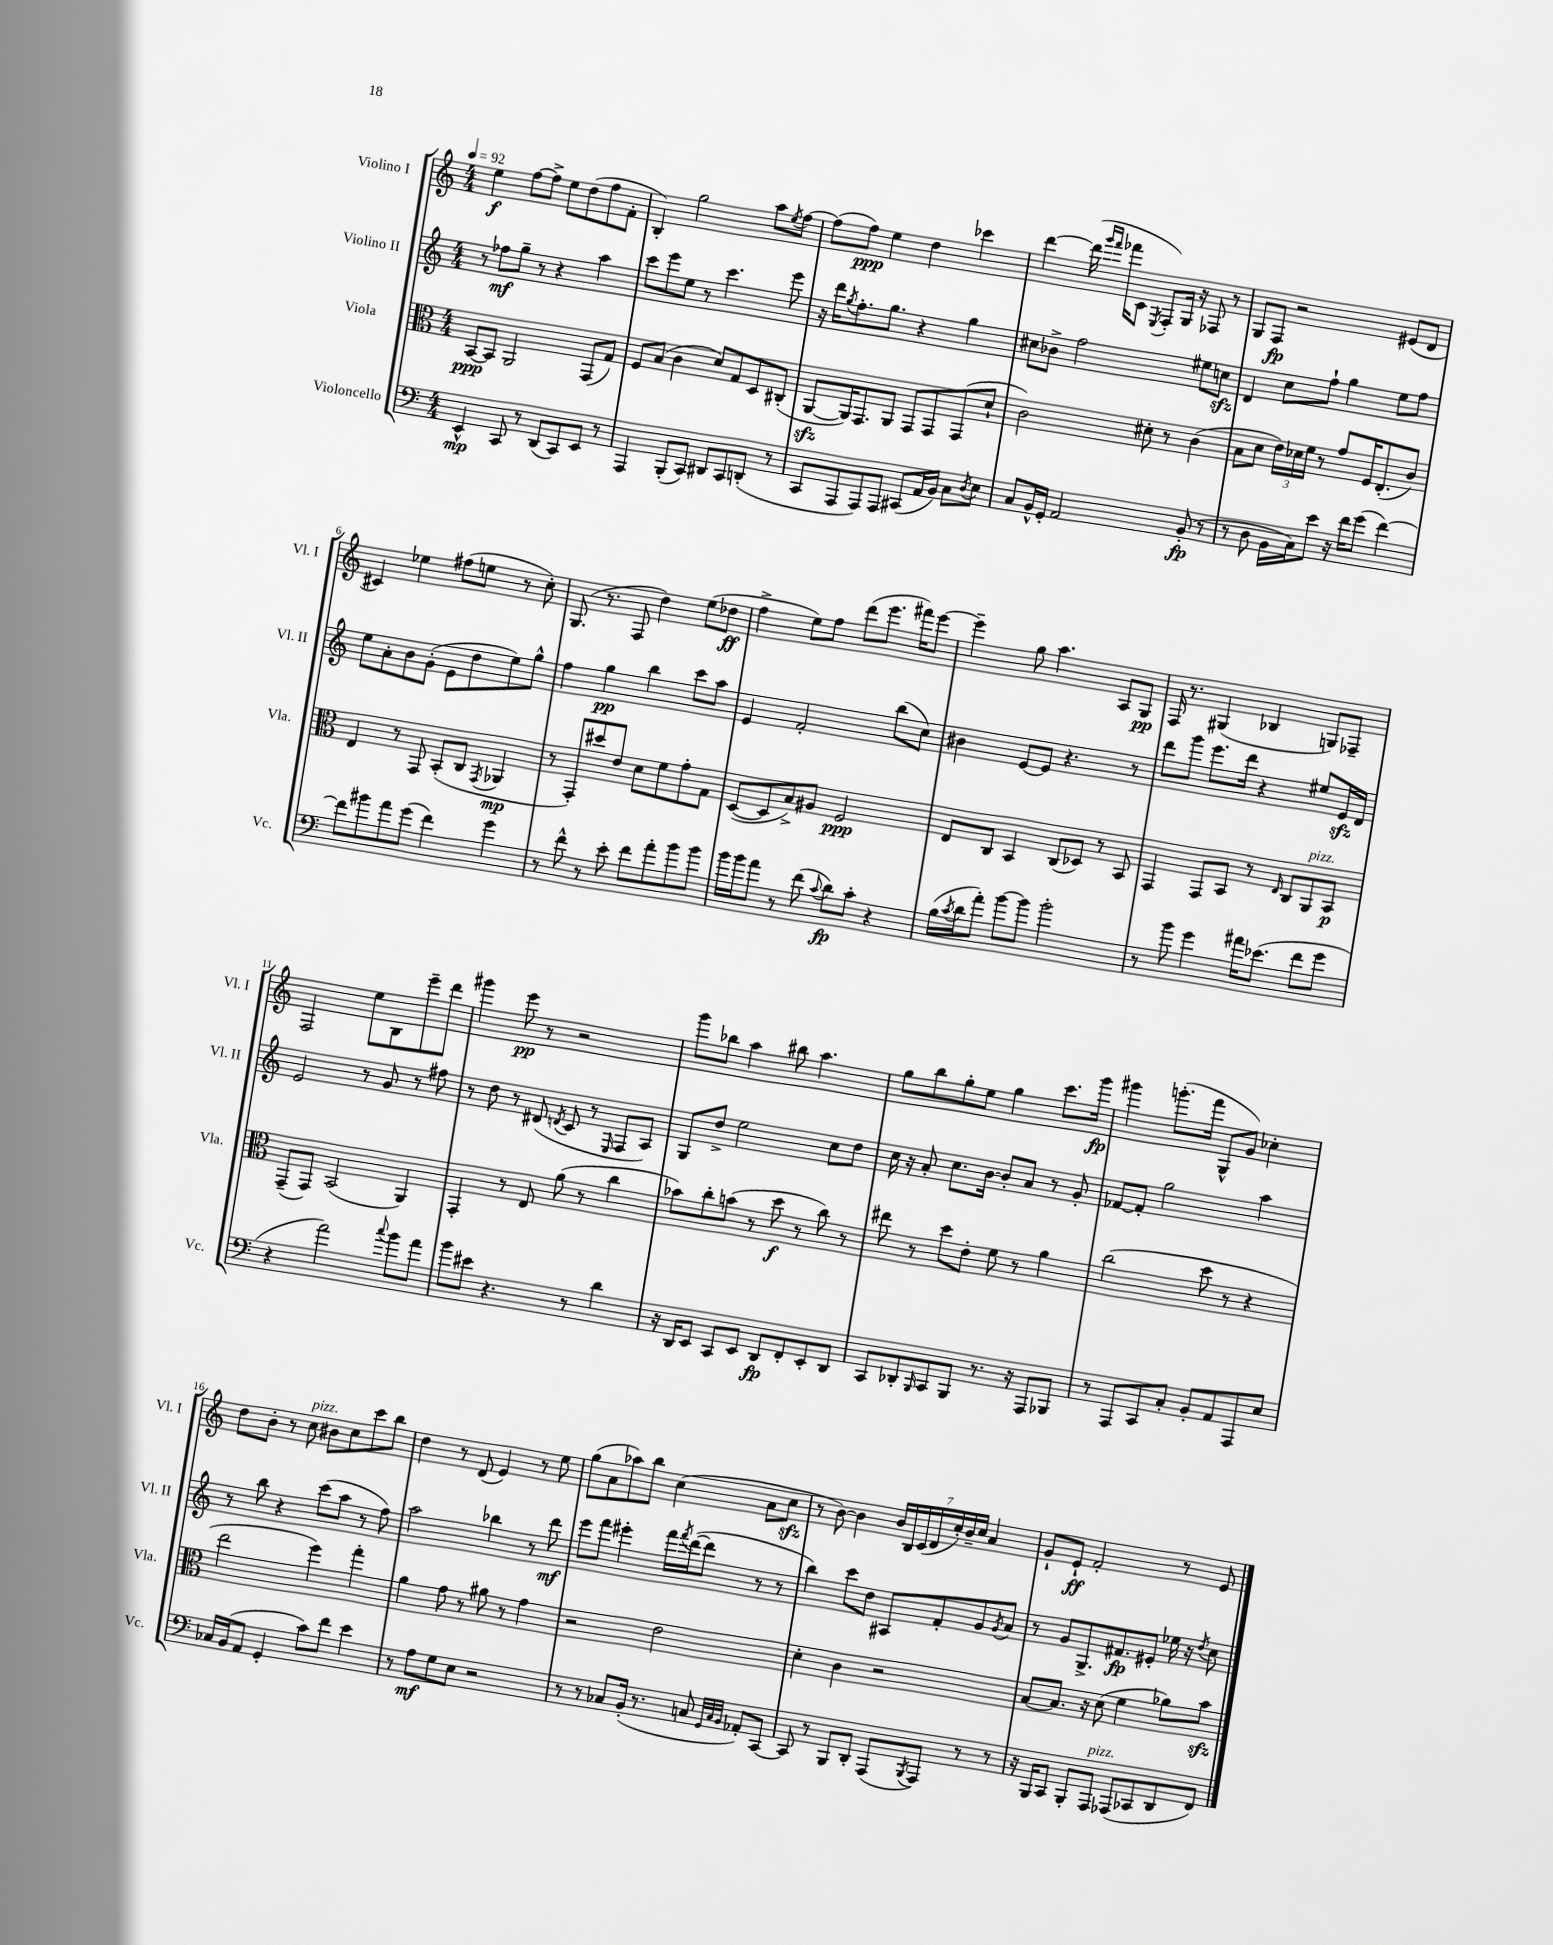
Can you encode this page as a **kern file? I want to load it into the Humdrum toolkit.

**kern	**dynam	**kern	**dynam	**kern	**dynam	**kern	**dynam
*part4	*part4	*part3	*part3	*part2	*part2	*part1	*part1
*staff4	*staff4	*staff3	*staff3	*staff2	*staff2	*staff1	*staff1
*I"Violoncello	*	*I"Viola	*	*I"Violino II	*	*I"Violino I	*
*I'Vc.	*	*I'Vla.	*	*I'Vl. II	*	*I'Vl. I	*
*clefF4	*	*clefC3	*	*clefG2	*	*clefG2	*
*k[]	*	*k[]	*	*k[]	*	*k[]	*
*M4/4	*	*M4/4	*	*M4/4	*	*M4/4	*
*MM92	*	*MM92	*	*MM92	*	*MM92	*
=1	=1	=1	=1	=1	=1	=1	=1
4EE^^/	mp	[8BB/L	ppp	8r	.	4ee\	f
.	.	8BB/J]	.	8ff-X\L	mf	.	.
8CC/	.	2AA/	.	8gg~\J	.	[8ff\L	.
8r	.	.	.	8r	.	8ff^\J]	.
(8DD/L	.	.	.	4r	.	8ee\L	.
8CC/)	.	.	.	.	.	(8dd\	.
8EE/J	.	(8GG/L	.	4aa\	.	8ff\	.
8r	.	8G/J)	.	.	.	8f'\J	.
=2	=2	=2	=2	=2	=2	=2	=2
4AAA/	.	8F/L	.	8ccc\L	.	4B'/)	.
.	.	(8B/J	.	8eee\	.	.	.
(8BBB'/L	.	4c\	.	8ee\J	.	2gg\	.
8CC/J)	.	.	.	8r	.	.	.
8DD#X/L	.	8d/L)	.	4.ccc\	.	.	.
8CC/	.	8G/	.	.	.	.	.
(8DDn'/J	.	8D/	.	.	.	8aa\L	.
.	.	.	.	.	.	8qee/	.
8r	.	(8C#X'/J	.	8eee\	.	[8ff\J	.
=3	=3	=3	=3	=3	=3	=3	=3
8CC/L	.	[8AAzz/L	.	16r	.	(8ff\L]	.
.	.	.	.	16ddd\KL	.	.	.
.	.	.	.	8qgg/	.	.	.
8AAA/	.	16AA/K])	.	8.ff'\	.	8ff\J)	ppp
.	.	8.GG/	.	.	.	.	.
8AAA/)	.	.	.	.	.	4ee\	.
.	.	.	.	8.gg\J	.	.	.
8AAA/J	.	8AA/J	.	.	.	.	.
(8CC#X/L	.	8GG/L	.	4r	.	4dd\	.
16AA/L	.	8GG/	.	.	.	.	.
16BB/JJ)	.	.	.	.	.	.	.
8C\L	.	(8GG/	.	4gg\	.	4ccc-X\	.
8qD/	.	.	.	.	.	.	.
8E\J	.	8d`/J	.	.	.	.	.
=4	=4	=4	=4	=4	=4	=4	=4
8C/L	.	2c\)	.	8cc#X\L	.	[4ddd\	.
16BB^^/L	.	.	.	8b-X^\J	.	.	.
16GG'/JJ	.	.	.	.	.	.	.
2AA/	.	.	.	2ff\	.	(16ddd\]	.
.	.	.	.	.	.	16qqggg/LL	.
.	.	.	.	.	.	16qqfff/JJ	.
.	.	.	.	.	.	16fff-X\KL	.
.	.	.	.	.	.	8c\J	.
.	.	.	.	.	.	8qE/	.
.	.	8d#X'\	.	.	.	8F'/L)	.
.	.	8r	.	.	.	16G/Jk	.
.	.	.	.	.	.	16r	.
(8BB'/	fp	(4c\	.	8ee#X\L	.	8F-X/	.
8r	.	.	.	8ccnzz\J	.	8r	.
=5	=5	=5	=5	=5	=5	=5	=5
8r	.	8B\L	.	4d/	.	8G/L	.
8D\	.	8d\J	.	.	.	8F/J	fp
16BB\LL	.	24e\LL)	.	8cc\L	.	2r	.
.	.	24d-X\	.	.	.	.	.
16C\J)	.	.	.	.	.	.	.
.	.	24f\JJ	.	.	.	.	.
8e\J	.	8r	.	8ff`\J	.	.	.
16r	.	8g/L	.	4gg\	.	.	.
16f\KL	.	.	.	.	.	.	.
(8g\J	.	16F/K	.	.	.	.	.
.	.	(8.E'/	.	.	.	.	.
[4f\)	.	.	.	8ee\L	.	(8e#X/L	.
.	.	8c/J)	.	8ff\J	.	8d/J	.
!!LO:LB:g=z
=6	=6	=6	=6	=6	=6	=6	=6
8f\L]	.	4E/	.	8ee\L	.	4c#X/)	.
8b#X\	.	.	.	8a'\	.	.	.
8a\	.	8r	.	8b\	.	4ee-X\	.
(8g\J	.	8GG/	.	(8g'\J	.	.	.
4f\)	.	(8BB'/L	.	8e\L	.	(8ff#X\L	.
.	.	8C/J	.	8dd\	.	8een\J	.
.	.	8qGG/	.	.	.	.	.
4g\	.	4AA-X/	mp	8ee\)	.	8r	.
.	.	.	.	8gg^^\J	.	8cc'\)	.
=7	=7	=7	=7	=7	=7	=7	=7
8r	.	8r	.	4ff\	.	(8.G/	.
8f^^\	.	8GG'/L)	.	.	.	.	.
.	.	.	.	.	.	8.r	.
8r	.	8dd#X/	.	4gg\	pp	.	.
8e'\	.	8e/J	.	.	.	8F/	.
8f\L	.	8d\L	.	4bb\	.	4dd\)	.
8a'\	.	8f\	.	.	.	.	.
8b\	.	8g'\	.	8ccc\L	.	(8ee\L	.
8b\J	.	8G\J	.	8aa\J	.	8dd-X\J	ff
=8	=8	=8	=8	=8	=8	=8	=8
16b\LL	.	([8D/L	.	4e/	.	4ff^\	.
16b\J	.	.	.	.	.	.	.
8a\J	.	8D/]	.	.	.	.	.
8r	.	8B^/)	.	2f'/	.	8ee\L)	.
(8f\	.	8A#X/J	.	.	.	8ff\J	.
8qqc/	.	.	.	.	.	.	.
8d\L)	fp	2F/	ppp	.	.	(8ddd\L	.
8c'\J	.	.	.	.	.	8.eee\J	.
4r	.	.	.	(8bb\L	.	.	.
.	.	.	.	.	.	16fff#X\KL)	.
.	.	.	.	8cc\J)	.	[8eee\J	.
=9	=9	=9	=9	=9	=9	=9	=9
(16B\LL	.	8E/L	.	4b#X\	.	4eee~\]	.
8qc/	.	.	.	.	.	.	.
16d\J	.	.	.	.	.	.	.
8a'\J)	.	8C/J	.	.	.	.	.
[8b\L	.	4BB/	.	[8e/L	.	8gg\	.
8b\J]	.	.	.	8e/J]	.	4.aa\	.
2b'\	.	(8C/L	.	4.r	.	.	.
.	.	8D-X/J)	.	.	.	.	.
.	.	8r	.	.	.	8A/L	.
.	.	8BB/	.	8r	.	8G/J	pp
=10	=10	=10	=10	=10	=10	=10	=10
8r	.	4GG/	.	8ddd\L	.	16F/	.
.	.	.	.	.	.	8.r	.
8b\	.	.	.	8ggg\J	.	.	.
4g\	.	8GG/L	.	8.eee\L	.	(4G#X/	.
.	.	8BB/J	.	.	.	.	.
.	.	.	.	16ddd\Jk	.	.	.
16a#X\KL	.	8r	.	4r	.	4B-X/	.
(8.e-X\J	.	.	.	.	.	.	.
.	.	16qqE/	.	.	.	.	.
.	.	8C/L	.	.	.	.	.
!	!	!LO:TX:a:i:t=pizz.	!	!	!	!	!
8f\L	.	8AA/	.	8ee#X/L	.	8Gn/L)	.
8g\J	.	8BB/J	p	16ezz/L	.	8F-X~/J	.
.	.	.	.	16d/JJ	.	.	.
!!LO:LB:g=z
=11	=11	=11	=11	=11	=11	=11	=11
4r	.	(8GG~/L	.	2e/	.	2F/	.
.	.	8GG/J)	.	.	.	.	.
2a\)	.	(2BB/	.	.	.	.	.
.	.	.	.	8r	.	8ee\L	.
.	.	.	.	8g/	.	8B\	.
8qqcc/	.	.	.	.	.	.	.
8b\L	.	4AA/)	.	8r	.	8eee~\	.
8a\J	.	.	.	8ff#X\	.	8ddd\J	.
=12	=12	=12	=12	=12	=12	=12	=12
8b\L	.	4GG'/	.	8r	.	4ggg#X\	.
8e#X\J	.	.	.	8dd\	.	.	.
4.r	.	8r	.	8r	.	8eee\	pp
.	.	8E/	.	(8d#X/	.	8r	.
.	.	.	.	8qdn/	.	.	.
.	.	(8a\	.	8c/	.	2r	.
8r	.	8r	.	8r	.	.	.
.	.	.	.	16qqE/	.	.	.
4d\	.	4cc\	.	8F/L	.	.	.
.	.	.	.	8A/J)	.	.	.
=13	=13	=13	=13	=13	=13	=13	=13
16r	.	8b-X\L)	.	8G/L	.	8ggg\L	.
16DD/KL	.	.	.	.	.	.	.
8EE/J	.	8cc'\	.	8dd^/J	.	8bb-X\J	.
8CC/L	.	(8bn\J	.	2ee\	.	4aa\	.
8EE/J	.	8r	.	.	.	.	.
8DD/L	fp	8dd\	f	.	.	8bb#X\	.
8FF'/	.	8r	.	.	.	4.aa\	.
8EE'/	.	8cc\)	.	8cc\L	.	.	.
8DD/J	.	8r	.	8dd\J	.	.	.
=14	=14	=14	=14	=14	=14	=14	=14
8CC/L	.	8ee#X\	.	16cc\	.	8gg\L	.
.	.	.	.	16r	.	.	.
8DD-X'/	.	8r	.	8a'/	.	8bb\	.
16qqBBB/	.	.	.	.	.	.	.
8CC/	.	8dd\L	.	8.cc\L	.	8gg'\	.
8BBB/J	.	8e'\J	.	.	.	8ee\J	.
.	.	.	.	[16b\Jk	.	.	.
8.r	.	8f\	.	8b'/L]	.	4gg\	.
.	.	8r	.	8a/J	.	.	.
16r	.	.	.	.	.	.	.
8AAA/L	.	4a\	.	8r	.	8.ccc\L	.
8BBB-X/J	.	.	.	8g'/	.	.	.
.	.	.	.	.	.	16ggg\Jk	fp
=15	=15	=15	=15	=15	=15	=15	=15
8r	.	(2cc\	.	[8f-X/L	.	4ggg#X\	.
8AAA/L	.	.	.	8f-'/J]	.	.	.
8CC/	.	.	.	2gg\	.	(8.gggn'\L	.
8C'/J	.	.	.	.	.	.	.
.	.	.	.	.	.	16fff\Jk	.
8BB'/L	.	8dd\	.	.	.	8G^^/L	.
8AA/	.	8r	.	.	.	8g/J)	.
8AAA/	.	4r	.	4aa\	.	4cc-X'\	.
8E/J	.	.	.	.	.	.	.
!!LO:LB:g=z
=16	=16	=16	=16	=16	=16	=16	=16
16C-X/LL	.	2ee\	.	8r	.	8dd\L	.
(16BB/J	.	.	.	.	.	.	.
8AA/J	.	.	.	8bb\	.	8b'\J	.
4GG'/	.	.	.	4r	.	8r	.
!	!	!	!	!	!	!LO:TX:a:i:t=pizz.	!
.	.	.	.	.	.	8cc\	.
8c\L)	.	4ff\)	.	(8ccc\L	.	8b#X\L	.
8f\J	.	.	.	8aa\J	.	8cc\	.
4e\	.	4gg'\	.	8r	.	8ccc\	.
.	.	.	.	8ff\)	.	8bb\J	.
=17	=17	=17	=17	=17	=17	=17	=17
8r	.	4a\	.	2aa\	.	4dd\	.
8A\L	mf	.	.	.	.	.	.
8G\	.	8g\	.	.	.	8r	.
8E\J	.	8r	.	.	.	(8d/	.
2r	.	8a#X\	.	4bb-X\	.	4e/)	.
.	.	8r	.	.	.	.	.
.	.	4g\	.	8r	.	8r	.
.	.	.	.	8ddd\	mf	8ee\	.
=18	=18	=18	=18	=18	=18	=18	=18
8r	.	2r	.	8eee\L	.	(8gg\L	.
8r	.	.	.	8fff\J	.	8a\	.
8C-X/L	.	.	.	4eee#X'\	.	8aa-X\)	.
(16BB'/Jk	.	.	.	.	.	8bb\J	.
8.r	.	.	.	.	.	.	.
.	.	2e\	.	16fff\LL	.	(4cc\	.
.	.	.	.	8qfff/	.	.	.
.	.	.	.	([16ddd\J	.	.	.
8Cn/	.	.	.	8ddd\J]	.	.	.
32qqGG/LLL	.	.	.	.	.	.	.
32qqC/	.	.	.	.	.	.	.
32qqBB/JJJ	.	.	.	.	.	.	.
8AA-X'/L)	.	.	.	8r	.	8a\L	.
[8CC/J	.	.	.	8r	.	8cczz\J	.
=19	=19	=19	=19	=19	=19	=19	=19
8CC/]	.	4d'\	.	4bb\)	.	8r	.
8r	.	.	.	.	.	[8b\)	.
8BBB/L	.	4c\	.	8ccc\L	.	4b\]	.
8DD'/J	.	.	.	8dd\J	.	.	.
(8AAA/L	.	2r	.	8A#X/L	.	28b/LL	.
.	.	.	.	.	.	28B/	.
.	.	.	.	.	.	(28c/	.
.	.	.	.	.	.	28d/	.
8qBBB/	.	.	.	.	.	.	.
8AAA/J)	.	.	.	8f'/	.	.	.
.	.	.	.	.	.	28cc'/)	.
.	.	.	.	.	.	28b~/	.
.	.	.	.	.	.	28cc/JJ	.
8r	.	.	.	8g/	.	4a/	.
.	.	.	.	8qg/	.	.	.
8r	.	.	.	8a/J	.	.	.
=20	=20	=20	=20	=20	=20	=20	=20
16r	.	[8B/L	.	8r	.	8g`/L	.
16BBB/KL	.	.	.	.	.	.	.
8CC/J	.	8.B/J]	.	8g/L	.	8e`/J	ff
8BBB'/L	.	.	.	8.G^/	.	2f'/	.
.	.	16r	.	.	.	.	.
!LO:TX:a:i:t=pizz.	!	!	!	!	!	!	!
8AAA/J	.	(8d\	.	.	.	.	.
.	.	.	.	8.f#X/	fp	.	.
(8AAA-X/L	.	4f\	.	.	.	.	.
8CC-X/	.	.	.	8e#X'/J	.	.	.
8DD/	.	8a-X\L)	.	16ee-X\	.	8r	.
.	.	.	.	16r	.	.	.
.	.	.	.	8qdd/	.	.	.
8FF/J)	.	8bzz\J	.	8cc\	.	8e/	.
==	==	==	==	==	==	==	==
*-	*-	*-	*-	*-	*-	*-	*-
